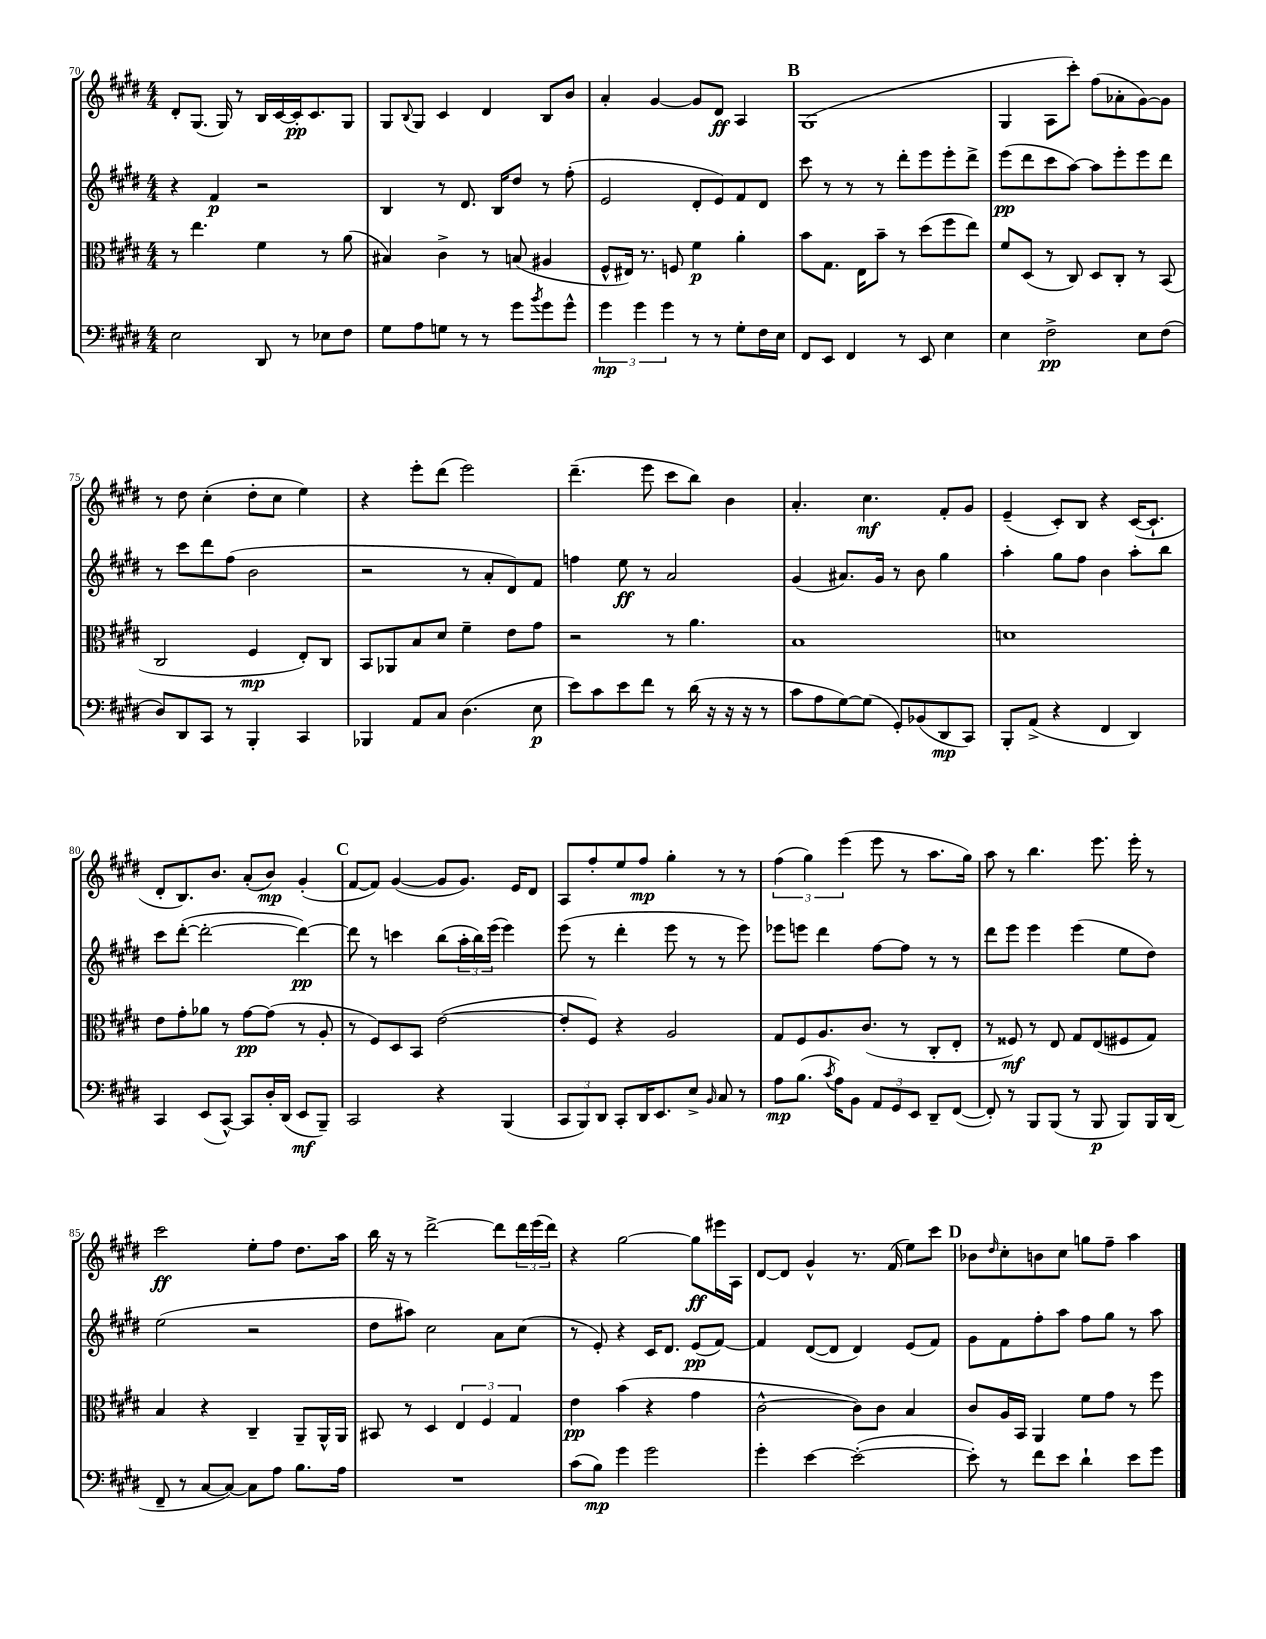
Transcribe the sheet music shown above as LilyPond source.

<<
\new StaffGroup <<
\new Staff = "s0" {
    \clef treble \key e \major \numericTimeSignature \time 4/4
    dis'8-. gis8.( gis16) r8 b16 cis'16~ cis'16-.\pp cis'8. gis8 |
    gis8 \appoggiatura { b8 } gis8 cis'4 dis'4 b8 b'8 |
    a'4-. gis'4~ gis'8 dis'8\ff a4 |
    \mark \markup { \bold "B" } gis1( |
    gis4 a8 cis'''8-.) fis''8( aes'8-. gis'8~) gis'8 |
    r8 dis''8 cis''4-.( dis''8-. cis''8 e''4) |
    r4 e'''8-. dis'''8( e'''2) |
    dis'''4.--( e'''8 cis'''8 b''8) b'4 |
    a'4.-. cis''4.\mf fis'8-. gis'8 |
    e'4--( cis'8-.) b8 r4 cis'16~( cis'8.-! |
    dis'8-. b8.) b'8. a'8-.( b'8\mp) gis'4-.( |
    \mark \markup { \bold "C" } fis'8~ fis'8) gis'4~( gis'8 gis'8.) e'16 dis'8 |
    a8 fis''8-. e''8 fis''8\mp gis''4-. r8 r8 |
    \tuplet 3/2 { fis''4( gis''4) e'''4( } e'''8 r8 a''8. gis''16) |
    a''8 r8 b''4. e'''8. e'''16-. r8 |
    cis'''2\ff e''8-. fis''8 dis''8. a''16 |
    b''16 r16 r8 dis'''2~-> dis'''8 \tuplet 3/2 { dis'''16 e'''16( dis'''16) } |
    r4 gis''2~ gis''8\ff eis'''16 a16 |
    dis'8~ dis'8 gis'4-^ r8. fis'16( e''8) cis'''8 |
    \mark \markup { \bold "D" } bes'8 \grace { dis''16 } cis''8-. b'8 cis''8 g''8 fis''8-- a''4 \bar "|." |
}
\new Staff = "s1" {
    \clef treble \key e \major \numericTimeSignature \time 4/4
    r4 fis'4\p r2 |
    b4 r8 dis'8. b16 dis''8 r8 fis''8-.( |
    e'2 dis'8-. e'8) fis'8 dis'8 |
    \mark \markup { \bold "B" } cis'''8 r8 r8 r8 dis'''8-. e'''8 e'''8-. dis'''8-> |
    e'''8\pp( dis'''8 cis'''8 a''8~) a''8 e'''8-. e'''8 dis'''8 |
    r8 cis'''8 dis'''8 fis''8( b'2 |
    r2 r8 a'8-. dis'8) fis'8 |
    f''4 e''8\ff r8 a'2 |
    gis'4( ais'8.) gis'16 r8 b'8 gis''4 |
    a''4-. gis''8 fis''8 b'4 a''8-. b''8 |
    cis'''8 dis'''8~-.( dis'''2~-. dis'''4~\pp) |
    \mark \markup { \bold "C" } dis'''8 r8 c'''4 b''8( \tuplet 3/2 { a''16-. b''16) e'''16( } e'''4) |
    e'''8( r8 dis'''4-. e'''8 r8 r8 e'''8) |
    ees'''8 e'''8 dis'''4 fis''8~ fis''8 r8 r8 |
    dis'''8 e'''8 e'''4 e'''4( e''8 dis''8) |
    e''2( r2 |
    dis''8 ais''8) cis''2 a'8 cis''8( |
    r8 e'8-.) r4 cis'16 dis'8. e'8\pp( fis'8~) |
    fis'4 dis'8~( dis'8 dis'4) e'8( fis'8) |
    \mark \markup { \bold "D" } gis'8 fis'8 fis''8-. a''8 fis''8 gis''8 r8 a''8 \bar "|." |
}
\new Staff = "s2" {
    \clef alto \key e \major \numericTimeSignature \time 4/4
    r8 e''4. fis'4 r8 a'8( |
    bis4) cis'4-> r8 b8( ais4 |
    fis8-^ eis16) r8. f8 fis'4\p a'4-. |
    \mark \markup { \bold "B" } b'8 gis8. e16 b'8-- r8 dis''8( fis''8 e''8) |
    fis'8 dis8( r8 cis8) dis8 cis8-. r8 b,8( |
    cis2 fis4\mp e8-.) cis8 |
    b,8 aes,8 b8 dis'8 fis'4-- e'8 gis'8 |
    r2 r8 a'4. |
    b1 |
    d'1 |
    e'8 gis'8-. aes'8 r8 gis'8~\pp gis'8( r8 a8-. |
    \mark \markup { \bold "C" } r8 fis8) dis8 b,8 e'2~( |
    e'8-. fis8) r4 a2 |
    gis8 fis8 a8. cis'8.( r8 cis8-. e8-. |
    r8 fisis8\mf) r8 e8 gis8 e8( fis8 gis8) |
    b4 r4 cis4-- a,8-- a,16-^ a,16 |
    bis,8 r8 dis4 \tuplet 3/2 { e4 fis4 gis4 } |
    e'4\pp b'4( r4 gis'4 |
    cis'2~-^ cis'8) cis'8 b4 |
    \mark \markup { \bold "D" } cis'8 a16 b,16 a,4 fis'8 gis'8 r8 fis''8 \bar "|." |
}
\new Staff = "s3" {
    \clef bass \key e \major \numericTimeSignature \time 4/4
    e2 dis,8 r8 ees8 fis8 |
    gis8 a8 g8 r8 r8 gis'8 \acciaccatura { b'8 } gis'8 gis'8-^ |
    \tuplet 3/2 { gis'4\mp gis'4 gis'4 } r8 r8 gis8-. fis16 e16 |
    \mark \markup { \bold "B" } fis,8 e,8 fis,4 r8 e,8 e4 |
    e4 fis2->\pp e8 fis8( |
    dis8) dis,8 cis,8 r8 b,,4-. cis,4 |
    bes,,4 a,8 cis8 dis4.( e8\p |
    e'8) cis'8 e'8 fis'8 r8 dis'16( r16 r16 r16 r8 |
    cis'8 a8 gis8~) gis8( gis,8-.) bes,8( dis,8\mp cis,8) |
    b,,8-. a,8->( r4 fis,4 dis,4) |
    cis,4 e,8( cis,8~-^) cis,8 dis16-. dis,16( e,8\mf b,,8--) |
    \mark \markup { \bold "C" } cis,2 r4 b,,4( |
    \tuplet 3/2 { cis,8 b,,8) dis,8 } cis,8-. dis,16 e,8. e8-> \grace { b,16 } cis8 r8 |
    a8\mp b8.( \acciaccatura { cis'8 } a16) b,8 \tuplet 3/2 { a,8 gis,8 e,8 } dis,8-- fis,8~( |
    fis,8-.) r8 b,,8 b,,8( r8 b,,8\p b,,8) b,,16 dis,16( |
    fis,8-- r8 cis8~ cis8~) cis8 a8 b8. a16 |
    R1 |
    cis'8( b8\mp) gis'4 gis'2 |
    gis'4-. e'4~ e'2~-.( |
    \mark \markup { \bold "D" } e'8-.) r8 fis'8 e'8 dis'4-! e'8 gis'8 \bar "|." |
}
>>
>>
\layout { \context { \Score currentBarNumber = #70 } }
